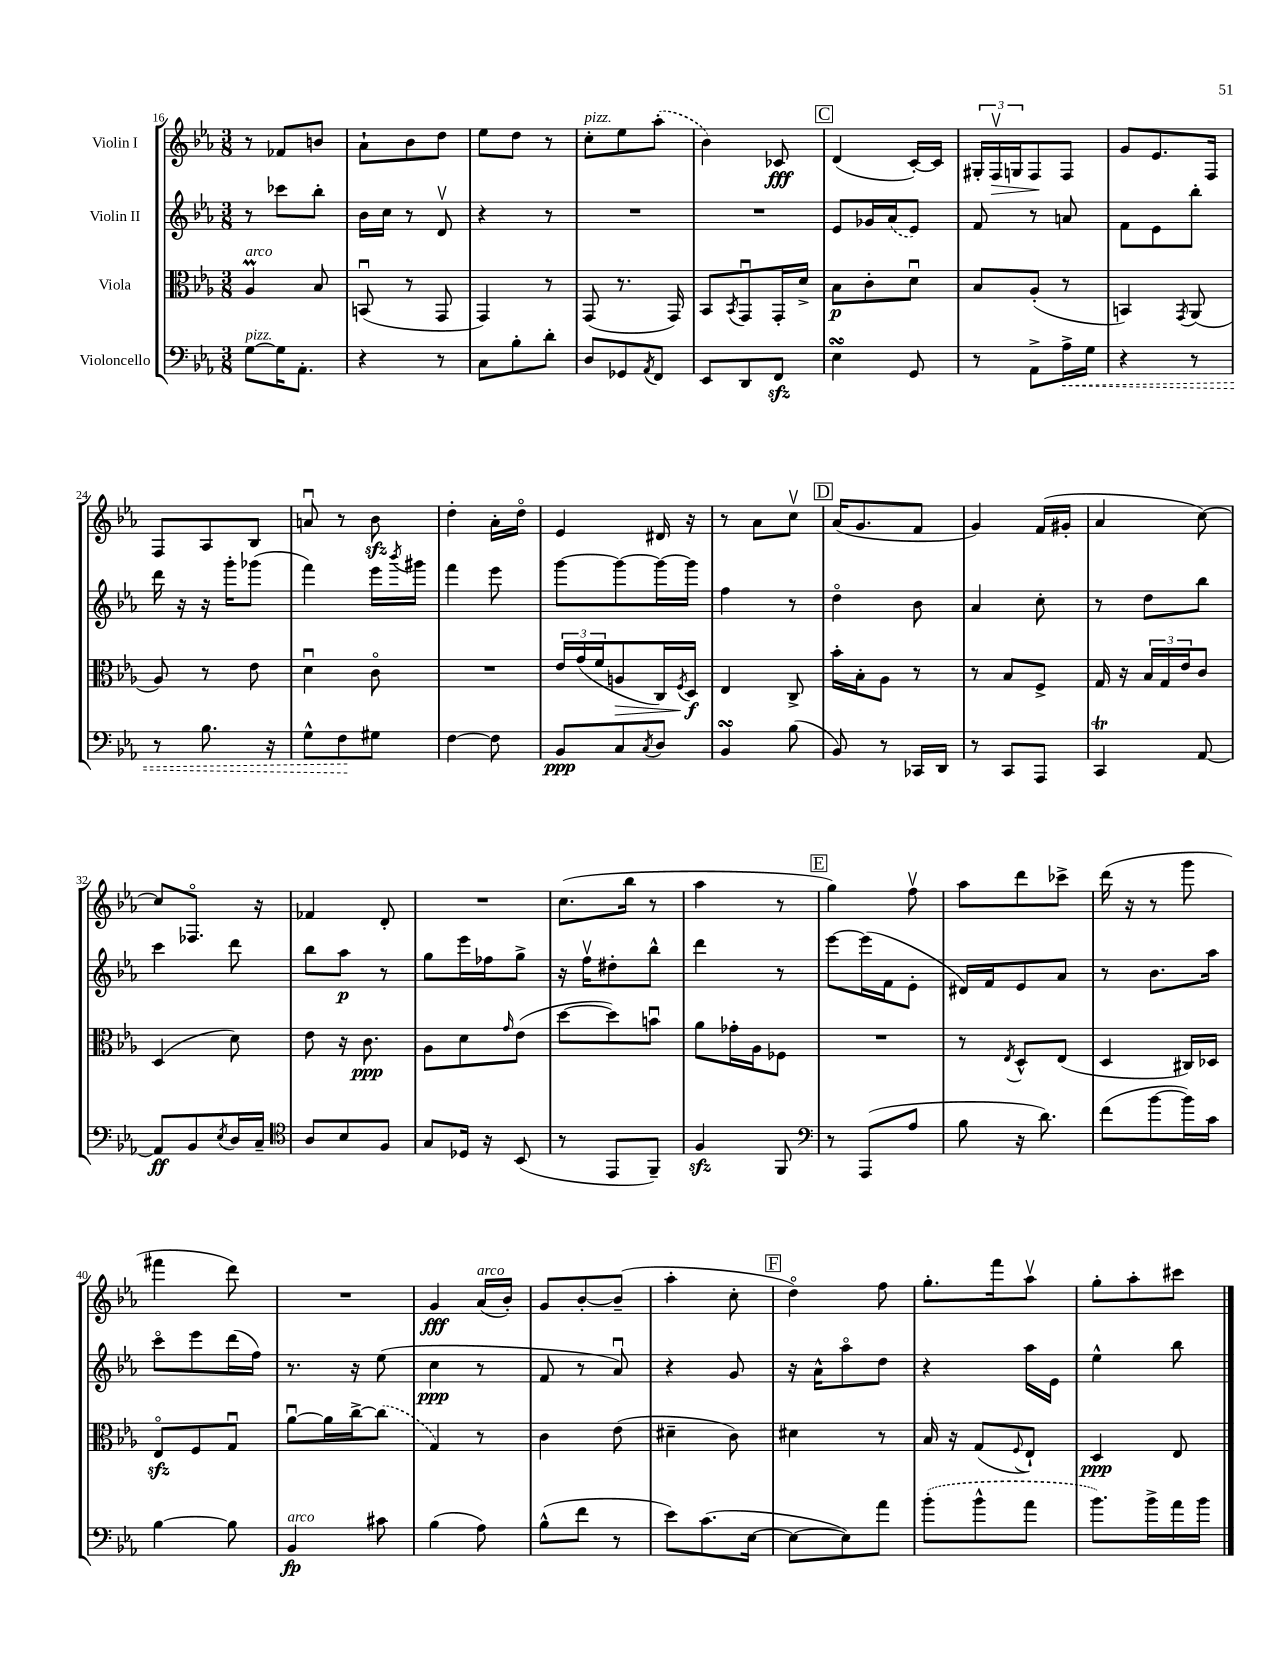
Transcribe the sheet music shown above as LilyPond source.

<<
\new StaffGroup <<
\new Staff = "s0" \with { instrumentName = "Violin I" } {
    \clef treble \key ees \major \numericTimeSignature \time 3/8
    r8 fes'8 b'8 |
    aes'8-! bes'8 d''8 |
    ees''8 d''8 r8 |
    c''8-.^\markup { \italic "pizz." } ees''8 \once \slurDashed aes''8-.( |
    bes'4) ces'8\fff |
    \mark \markup { \box "C" } d'4( c'16~-.) c'16 |
    \tuplet 3/2 { gis16-. f16\upbow\> g16 } f8\! f8 |
    g'8 ees'8. f16 |
    f8 aes8 bes8 |
    a'8\downbow r8 bes'8\sfz |
    d''4-. aes'16-. d''16\flageolet |
    ees'4 dis'16 r16 |
    r8 aes'8 c''8\upbow |
    \mark \markup { \box "D" } aes'16( g'8. f'8 |
    g'4) f'16( gis'16-. |
    aes'4 c''8~) |
    c''8 fes8.\flageolet r16 |
    fes'4 d'8-. |
    R4. |
    c''8.( bes''16 r8 |
    aes''4 r8 |
    \mark \markup { \box "E" } g''4) f''8\upbow |
    aes''8 d'''8 ces'''8-> |
    d'''16( r16 r8 g'''8 |
    fis'''4 d'''8) |
    R4. |
    g'4\fff aes'16^\markup { \italic "arco" }( bes'16-.) |
    g'8 bes'8~-. bes'8--( |
    aes''4-. c''8-. |
    \mark \markup { \box "F" } d''4\flageolet) f''8 |
    g''8.-. f'''16 aes''8\upbow |
    g''8-. aes''8-. cis'''8 \bar "|." |
}
\new Staff = "s1" \with { instrumentName = "Violin II" } {
    \clef treble \key ees \major \numericTimeSignature \time 3/8
    r8 ces'''8 bes''8-. |
    bes'16 c''16 r8 d'8\upbow |
    r4 r8 |
    R4. |
    R4. |
    \mark \markup { \box "C" } ees'8 ges'16 \once \slurDashed aes'16( ees'8) |
    f'8 r8 a'8 |
    f'8 ees'8 bes''8-. |
    d'''16 r16 r16 g'''16-. ges'''8( |
    f'''4) ees'''16 \acciaccatura { bes'''8 } gis'''16 |
    f'''4 ees'''8 |
    g'''8~ g'''8~ g'''16~ g'''16 |
    f''4 r8 |
    \mark \markup { \box "D" } d''4\flageolet bes'8 |
    aes'4 c''8-. |
    r8 d''8 bes''8 |
    c'''4 d'''8 |
    bes''8 aes''8\p r8 |
    g''8 ees'''16 fes''16 g''8-> |
    r16 f''16\upbow dis''8-. bes''8-^ |
    d'''4 r8 |
    \mark \markup { \box "E" } ees'''8~ ees'''16( f'16 ees'8-. |
    dis'16) f'16 ees'8 aes'8 |
    r8 bes'8. aes''16 |
    c'''8\flageolet ees'''8 d'''16( f''16) |
    r8. r16 ees''8( |
    c''4\ppp r8 |
    f'8 r8 aes'8\downbow) |
    r4 g'8 |
    \mark \markup { \box "F" } r16 aes'16-^ aes''8\flageolet d''8 |
    r4 aes''16 ees'16 |
    ees''4-^ bes''8 \bar "|." |
}
\new Staff = "s2" \with { instrumentName = "Viola" } {
    \clef alto \key ees \major \numericTimeSignature \time 3/8
    aes4\prall^\markup { \italic "arco" } bes8 |
    b,8\downbow( r8 g,8 |
    g,4) r8 |
    g,8( r8. g,16) |
    bes,8 \acciaccatura { bes,8 } g,8\downbow g,16-. d'16-> |
    \mark \markup { \box "C" } bes8\p c'8-. d'8\downbow |
    bes8 aes8-.( r8 |
    b,4) \acciaccatura { g,8 } aes,8( |
    aes8) r8 ees'8 |
    d'4\downbow c'8\flageolet |
    R4. |
    \tuplet 3/2 { ees'16 g'16( f'16 } a8\> c16) \acciaccatura { f8 } d16\f\! |
    ees4 c8-> |
    \mark \markup { \box "D" } bes'16-. bes16-. aes8 r8 |
    r8 bes8 f8-> |
    g16 r16 \tuplet 3/2 { bes16 g16 ees'16 } c'8 |
    d4( d'8) |
    ees'8 r16 c'8.\ppp |
    aes8 d'8 \grace { g'16 } ees'8( |
    d''8~ d''8) b'8\downbow |
    aes'8 ges'16-. aes16 fes8 |
    \mark \markup { \box "E" } R4. |
    r8 \acciaccatura { ees8 } d8-^ ees8( |
    d4 cis16) des16 |
    ees8\flageolet\sfz f8 g8\downbow |
    aes'8~\downbow aes'16 c''16~-> \once \slurDashed c''8( |
    g4) r8 |
    c'4 ees'8( |
    dis'4-- c'8) |
    \mark \markup { \box "F" } dis'4 r8 |
    bes16 r16 g8( \appoggiatura { f8 } ees8-!) |
    d4\ppp ees8 \bar "|." |
}
\new Staff = "s3" \with { instrumentName = "Violoncello" } {
    \clef bass \key ees \major \numericTimeSignature \time 3/8
    g8~^\markup { \italic "pizz." } g16 aes,8.-. |
    r4 r8 |
    c8 bes8-. d'8-. |
    d8 ges,8 \acciaccatura { aes,8 } f,8 |
    ees,8 d,8 f,8\sfz |
    \mark \markup { \box "C" } ees4\turn g,8 |
    r8 aes,8-> \once \override Hairpin.style = #'dashed-line aes16->\< g16 |
    r4 r8 |
    r8 bes8. r16 |
    g8-^ f8\! gis8 |
    f4~ f8 |
    bes,8\ppp c8 \acciaccatura { c8 } d8 |
    bes,4\turn bes8( |
    \mark \markup { \box "D" } bes,8) r8 ces,16 d,16 |
    r8 c,8 aes,,8 |
    c,4\trill aes,8~ |
    aes,8\ff bes,8 \acciaccatura { ees8 } d16 c16-- |
    \clef tenor aes8 bes8 f8 |
    g8 des16 r16 bes,8( |
    r8 ees,8 f,8--) |
    f4\sfz f,8 |
    \mark \markup { \box "E" } \clef bass r8 aes,,8( aes8 |
    bes8 r16 d'8.) |
    f'8( bes'8~ bes'16) c'16 |
    bes4~ bes8 |
    bes,4\fp^\markup { \italic "arco" } cis'8 |
    bes4( aes8) |
    bes8-^( f'8 r8 |
    ees'8) c'8.( ees16~ |
    \mark \markup { \box "F" } ees8~ ees8) aes'8 |
    \once \slurDashed bes'8-.( bes'8-^ aes'8 |
    bes'8.) bes'16-> aes'16 bes'16 \bar "|." |
}
>>
>>
\layout { \context { \Score currentBarNumber = #16 } }
